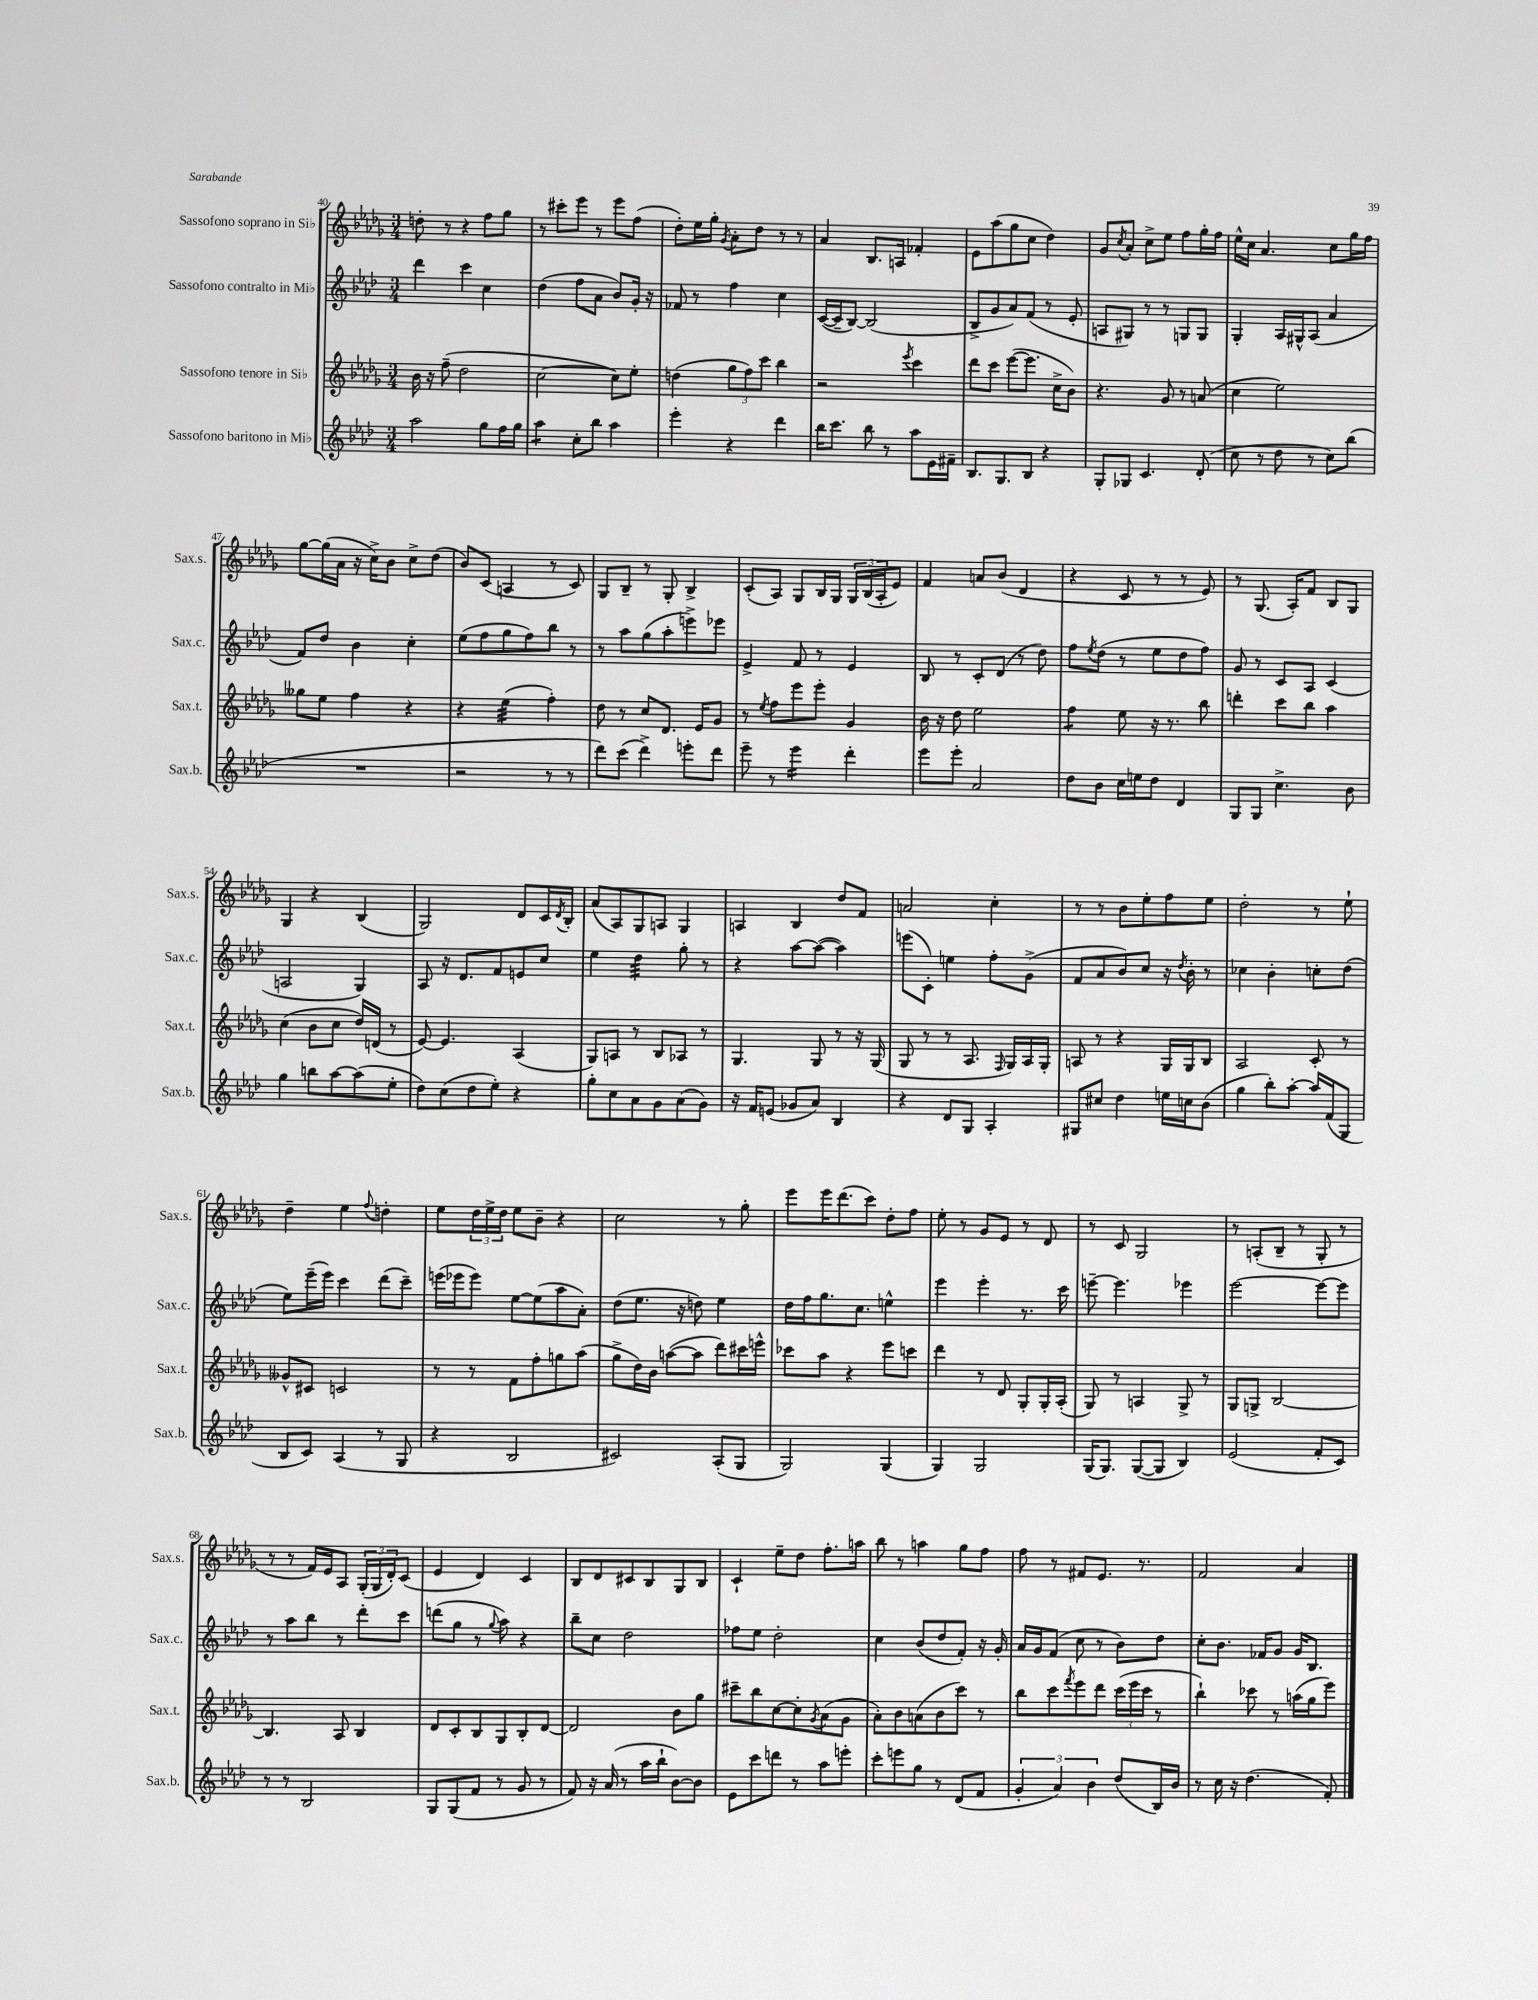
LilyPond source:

<<
\new StaffGroup <<
\new Staff = "s0" \with { instrumentName = "Sassofono soprano in Sib" shortInstrumentName = "Sax.s." } {
    \clef treble \key des \major \numericTimeSignature \time 3/4
    d''8-. r8 r4 f''8 ges''8 |
    r8 cis'''8-. ees'''8 r8 ees'''8 f''8( |
    des''8-.) ees''16 ges''16-. \acciaccatura { ges'8 } aes'8-. des''8 r8 r8 |
    aes'4 bes8. a16 fes'4-. |
    ees'8 aes''8( ges''8 c''8 des''4) |
    ges'8 \acciaccatura { c''8 } aes'8-. c''8-> ees''8 f''8 ges''16-. f''16 |
    ees''16-^ c''16 aes'4. c''8 ges''16 f''16 |
    ges''8~ ges''16( aes'16 r16 c''16->) bes'8 c''8-> des''8( |
    bes'8) c'8( a4 r8 c'8) |
    ges8 bes8-- r8 ges8-. bes4-> |
    c'8-.( aes8) ges8 bes16 ges16 \tuplet 3/2 { ges16 bes16( aes16-. } ees'8) |
    f'4 a'8 bes'8( des'4 |
    r4 c'8 r8 r8 ees'8) |
    r8 ges8.( aes16-.) f'8 bes8 ges8 |
    ges4 r4 bes4( |
    ges2) des'8 c'16 \acciaccatura { des'8 } bes16-. |
    aes'8( aes8) ges8 a8 ges4 |
    a4 bes4 des''8 f'8 |
    a'2 c''4-. |
    r8 r8 bes'8 ees''8-. f''8 ees''8 |
    des''2-. r8 ees''8-! |
    des''4-- ees''4 \appoggiatura { f''8 } d''4-. |
    ees''8 \tuplet 3/2 { des''16 ees''16-> des''16 } ees''8 bes'8-- r4 |
    c''2 r8 ges''8-. |
    ees'''8 ees'''16 des'''8.( c'''8) des''8-. f''8 |
    ees''8-. r8 ges'8 ees'8 r8 des'8 |
    r8 c'8 ges2 |
    r8 a8-.( bes8-- r8 ges8-. r8 |
    r8 r8 f'16) ees'16 aes8 \tuplet 3/2 { ges16-.( ges16 des'16-.) } c'8( |
    ees'4 des'4) c'4 |
    bes8 des'8 cis'8 bes8 ges8 bes8 |
    c'4-! ees''8-- des''8 f''8.-. a''16 |
    bes''8 r8 a''4 ges''8 f''8 |
    f''8 r8 fis'8 ees'8. r8. |
    f'2 aes'4 \bar "|." |
}
\new Staff = "s1" \with { instrumentName = "Sassofono contralto in Mib" shortInstrumentName = "Sax.c." } {
    \clef treble \key aes \major \numericTimeSignature \time 3/4
    des'''4 c'''4 c''4 |
    des''4( f''8 aes'8 bes'8) g'16-. r16 |
    fes'8 r8 f''4 c''4 |
    c'16~( c'16-- bes8~) bes2( |
    bes8-> g'8 aes'8) f'8( r8 ees'8-. |
    a8 gis8) r8 r8 g8 g8 |
    g4-. aes16 gis16-^ aes8( aes'4 |
    f'8) des''8 bes'4 c''4-. |
    ees''8( f''8 g''8 f''8) bes''8 r8 |
    r8 aes''8 g''8( aes''8-. e'''8->) ees'''8 |
    ees'4-> f'8 r8 ees'4 |
    bes8 r8 c'8-. des'8( r8 des''8) |
    f''8 \acciaccatura { ees''8 } des''8( r8 ees''8 des''8 f''8) |
    g'8 r8 c'8 aes8 c'4( |
    a2 g4) |
    aes8 r16 des'8. f'8 e'8 c''8 |
    ees''4 des''4:32 g''8-. r8 |
    r4 aes''8~ aes''8~( aes''4) |
    e'''8( c'8-.) e''4 f''8-. g'8->( |
    f'8 aes'8 bes'8) c''8 r16 \acciaccatura { des''8 } bes'16-. r8 |
    ces''4 bes'4-. c''8-. des''8( |
    ees''8) ees'''16--( ees'''16) c'''4 des'''8( c'''8--) |
    e'''16( ees'''16 ees'''8) ees''8~ ees''8( aes''8 aes'8-.) |
    des''8( ees''8. r16 d''8) ees''4 |
    des''16 f''16 g''8. c''8. e''4-^ |
    ees'''4 ees'''4-. r8. c'''16 |
    e'''8~-- e'''4. ees'''4 |
    ees'''2~ ees'''8~ ees'''8 |
    r8 aes''8 bes''8 r8 des'''8-. c'''8 |
    d'''8( g''8 r8 \appoggiatura { g''8 } aes''8) r4 |
    bes''8-- c''8 des''2 |
    fes''8 ees''8 des''2-. |
    c''4 bes'8( des''8 f'8-.) r16 g'16-. |
    aes'16 g'16 f'8( c''8 r8 bes'8) des''8 |
    c''8-. bes'8. fes'16 g'8 g'16 bes8. \bar "|." |
}
\new Staff = "s2" \with { instrumentName = "Sassofono tenore in Sib" shortInstrumentName = "Sax.t." } {
    \clef treble \key des \major \numericTimeSignature \time 3/4
    bes'16 r16 f''8--( des''2 |
    c''2~ c''8) ees''8-. |
    d''4( \tuplet 3/2 { ges''8 f''8) c'''8 } bes''4 |
    r2 \acciaccatura { ees'''8 } c'''4 |
    des'''8 c'''8 ees'''8~( ees'''8. c''16-> bes'8) |
    r4. ges'8 r8 a'8( |
    c''4 ees''2) |
    geses''8 ees''8 f''4 r4 |
    r4 ees''4:32( f''4-.) |
    des''8 r8 c''8 des'8. ees'16 ges'8 |
    r8 \acciaccatura { ees''8 } f''8 ees'''8 ees'''8-. ges'4 |
    bes'16 r16 des''8 ees''2 |
    f''4:8 ees''8 r16 r8. bes''8 |
    d'''4-. c'''8 bes''8 aes''4 |
    c''4( bes'8 c''8 des''16) d'16( r8 |
    ees'8~) ees'4. aes4( |
    ges8) a8 r8 bes8 aes8 r8 |
    ges4. ges8 r8 r16 ges16( |
    ges8 r8 r8 aes8. \grace { f16 } ges16) aes16 ges16-. |
    a8 r8 r4 ges16 ges16 bes8 |
    aes2 c'8-. r8 |
    geses'8-^ cis'8 c'2 |
    r8 r8 f'8 f''8-. g''8 aes''8( |
    ges''8-> des''16) bes'16 a''8~( a''8 des'''8) cis'''16 e'''16-^ |
    ces'''8 aes''8 r4 ees'''8 c'''8 |
    des'''4 r8 des'8 ges8-. ges16-. aes16-.( |
    ges8) r8 a4 ges8-> r8 |
    ges8 g8-> bes2~ |
    bes4. aes8 bes4 |
    des'8 c'8-. bes8 ges8 bes8-. des'8~ |
    des'2 bes'8 ges''8 |
    cis'''8-- bes''8 c''8~ c''8-. \acciaccatura { ges'8 } aes'8( ges'8 |
    aes'8-.) bes'8 a'8( bes'8 c'''8) r8 |
    bes''8 c'''8 \acciaccatura { f'''8 } ees'''8 des'''8 \tuplet 3/2 { c'''16( ees'''16 c'''16 } r8 |
    bes''4-!) ces'''8 r8 a''16( ges''16 ees'''8) \bar "|." |
}
\new Staff = "s3" \with { instrumentName = "Sassofono baritono in Mib" shortInstrumentName = "Sax.b." } {
    \clef treble \key aes \major \numericTimeSignature \time 3/4
    aes''2 g''8 f''16 g''16 |
    aes''4:8 c''8-. bes''8 aes''4 |
    ees'''4-. r4 des'''4 |
    bes''16 c'''8. bes''8 r8 aes''8 ees'16 fis'16-- |
    bes8. g8. bes8 r4 |
    g8-. ges8 c'4. des'8-.( |
    c''8 r8 des''8 r8 c''8) bes''8( |
    R2. |
    r2 r8 r8 |
    des'''8) c'''8( des'''4->) e'''8-. des'''8 |
    ees'''8-- r8 ees'''4:16 des'''4-. |
    ees'''8 ees'''8-. aes'2 |
    des''8 bes'8 c''16 e''16 des''8 des'4 |
    g8 g8 c''4.-> bes'8 |
    g''4 b''8 aes''8~ aes''8( ees''8-. |
    des''8) c''8( des''8 ees''8-.) r4 |
    g''8-. c''8 aes'8 g'8 aes'8( g'8) |
    r16 f'16 e'8( ges'8 aes'8) bes4 |
    r4 des'8 g8 aes4-. |
    gis8 cis''8 des''4 e''16 c''16 bes'8( |
    g''4 bes''8-.) aes''8~-. aes''16 f'16( g8 |
    bes8 c'8) aes4( r8 g8 |
    r4 bes2 |
    cis'2) aes8-.( g8 |
    g2) g4( |
    g4) g2 |
    g16( g8.) g8~( g8 bes4) |
    ees'2( f'8-. c'8) |
    r8 r8 bes2 |
    g8 g8( f'8 r8 g'8 r8 |
    f'8) r16 aes'16( r8 aes''16 bes''16-! bes'8~) bes'8 |
    ees'8 c'''8 d'''8 r8 aes''8 e'''8-. |
    c'''8-. e'''8 g''8 r8 des'8( f'8 |
    \tuplet 3/2 { g'4-. aes'4) bes'4 } des''8( bes16) bes'16 |
    r8 c''16 r16 des''4.( f'8-.) \bar "|." |
}
>>
>>
\layout { \context { \Score currentBarNumber = #40 } }
